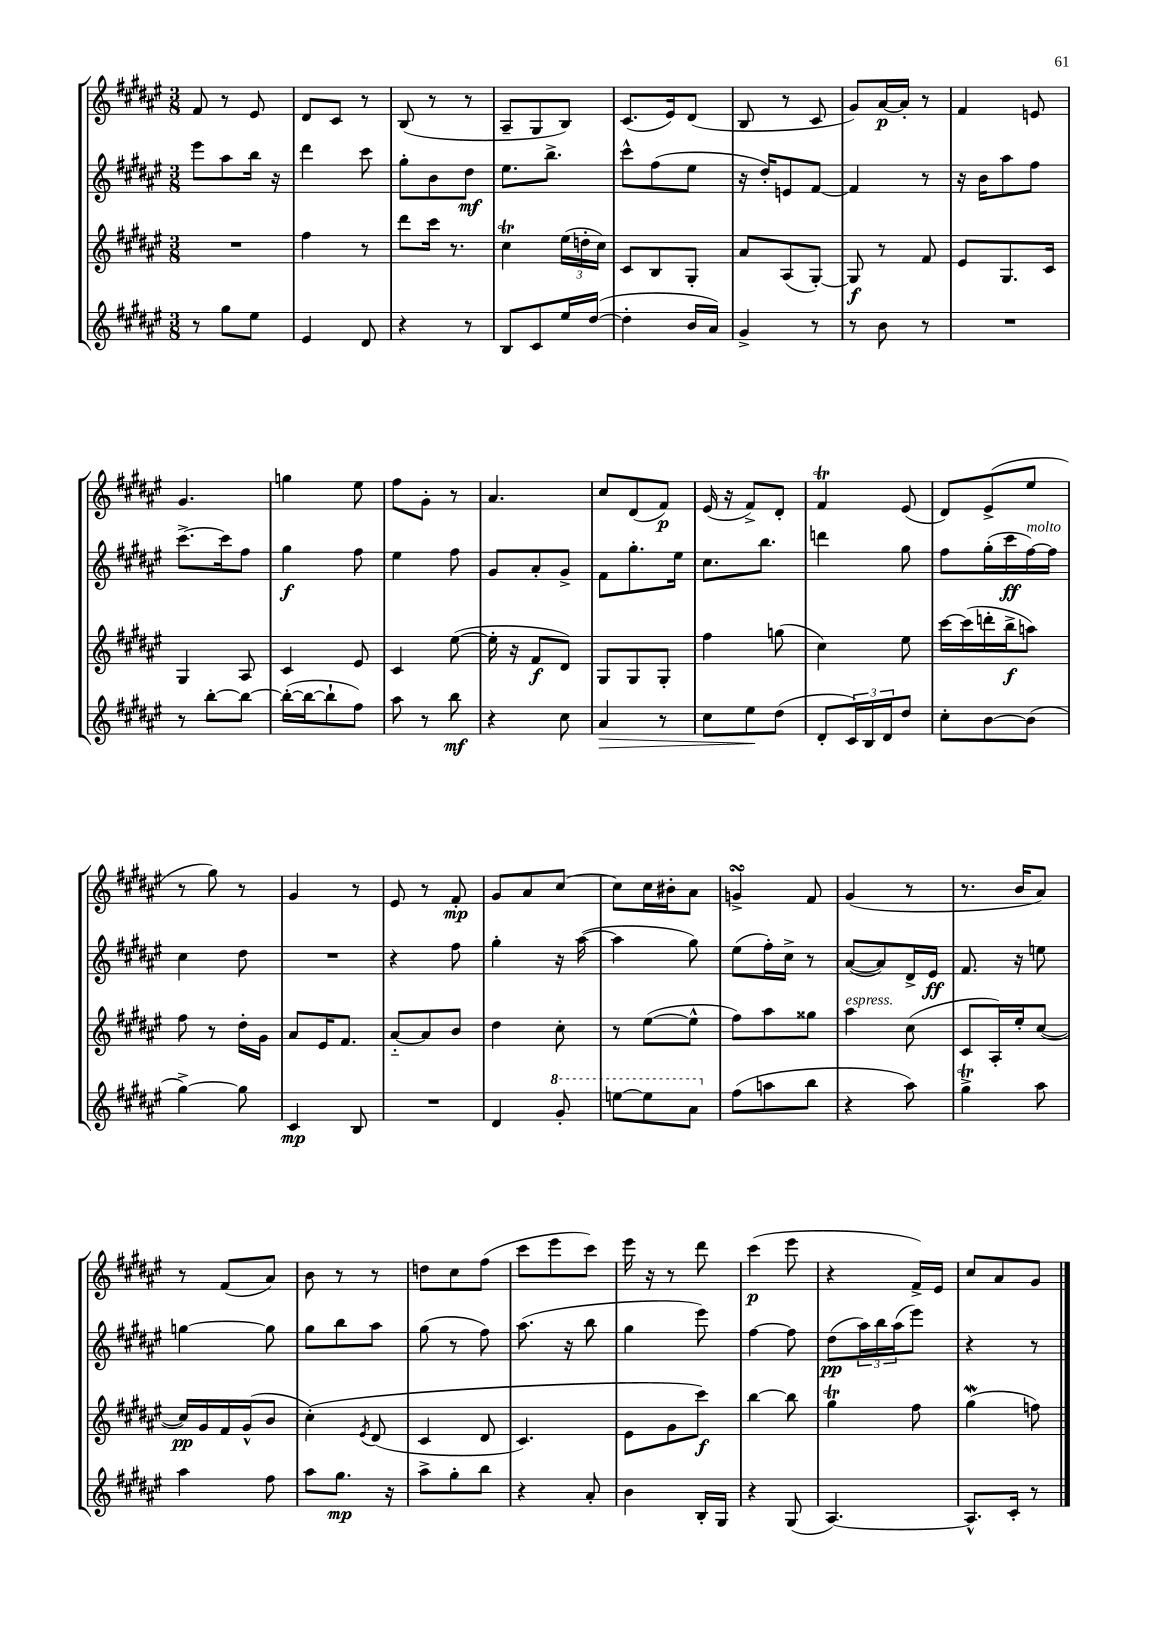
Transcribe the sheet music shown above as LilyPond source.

<<
\new StaffGroup <<
\new Staff = "s0" {
    \clef treble \key fis \major \numericTimeSignature \time 3/8
    fis'8 r8 eis'8 |
    dis'8 cis'8 r8 |
    b8( r8 r8 |
    ais8-- gis8 b8) |
    cis'8.( eis'16) dis'8( |
    b8 r8 cis'8 |
    gis'8) ais'16~\p ais'16-. r8 |
    fis'4 e'8 |
    gis'4. |
    g''4 eis''8 |
    fis''8 gis'8-. r8 |
    ais'4. |
    cis''8 dis'8( fis'8\p) |
    eis'16( r16 fis'8->) dis'8-. |
    fis'4\trill eis'8( |
    dis'8) eis'8->( eis''8 |
    r8 gis''8) r8 |
    gis'4 r8 |
    eis'8 r8 fis'8-.\mp |
    gis'8 ais'8 cis''8~ |
    cis''8 cis''16 bis'16-. ais'8 |
    g'4->\turn fis'8 |
    gis'4( r8 |
    r8. b'16 ais'8) |
    r8 fis'8( ais'8) |
    b'8 r8 r8 |
    d''8 cis''8 fis''8( |
    cis'''8 eis'''8 cis'''8) |
    eis'''16 r16 r8 dis'''8 |
    cis'''4\p( eis'''8 |
    r4 fis'16->) eis'16 |
    cis''8 ais'8 gis'8 \bar "|." |
}
\new Staff = "s1" {
    \clef treble \key fis \major \numericTimeSignature \time 3/8
    eis'''8 ais''8 b''16 r16 |
    dis'''4 cis'''8 |
    gis''8-. b'8 dis''8\mf |
    eis''8. b''8.-> |
    cis'''8-^ fis''8( eis''8 |
    r16 dis''16-.) e'8 fis'8~ |
    fis'4 r8 |
    r16 b'16 ais''8 fis''8 |
    cis'''8.~-> cis'''16 fis''8 |
    gis''4\f fis''8 |
    eis''4 fis''8 |
    gis'8 ais'8-. gis'8-> |
    fis'8 gis''8.-. eis''16 |
    cis''8. b''8. |
    d'''4 gis''8 |
    fis''8 gis''16-.( cis'''16\ff fis''16~^\markup { \italic "molto" }) fis''16 |
    cis''4 dis''8 |
    R4. |
    r4 fis''8 |
    gis''4-. r16 ais''16~( |
    ais''4 gis''8) |
    eis''8( fis''16-.) cis''16-> r8 |
    ais'8~( ais'8) dis'16-> eis'16\ff |
    fis'8. r16 e''8 |
    g''4~ g''8 |
    gis''8 b''8 ais''8 |
    gis''8( r8 fis''8) |
    ais''8.( r16 b''8 |
    gis''4 eis'''8) |
    fis''4~ fis''8 |
    dis''8\pp( \tuplet 3/2 { ais''16) b''16 ais''16( } eis'''8) |
    r4 r8 \bar "|." |
}
\new Staff = "s2" {
    \clef treble \key fis \major \numericTimeSignature \time 3/8
    R4. |
    fis''4 r8 |
    dis'''8 cis'''16 r8. |
    cis''4\trill \tuplet 3/2 { eis''16( d''16-. cis''16) } |
    cis'8 b8 gis8-. |
    ais'8 ais8( gis8~-.) |
    gis8\f r8 fis'8 |
    eis'8 gis8. cis'16 |
    gis4 ais8 |
    cis'4 eis'8 |
    cis'4 eis''8~( |
    eis''16-. r16 fis'8\f dis'8) |
    gis8 gis8 gis8-. |
    fis''4 g''8( |
    cis''4) eis''8 |
    cis'''16~ cis'''16( d'''16-. b''16->\f a''8) |
    fis''8 r8 dis''16-. gis'16 |
    ais'8 eis'16 fis'8. |
    ais'8~-_ ais'8 b'8 |
    dis''4 cis''8-. |
    r8 eis''8~( eis''8-^ |
    fis''8) ais''8 gisis''8 |
    ais''4^\markup { \italic "espress." } cis''8( |
    cis'8 ais16-.) eis''16-. cis''8~( |
    cis''16\pp) gis'16 fis'16 gis'16-^( b'8 |
    cis''4-.)\( \acciaccatura { eis'8 } dis'8( |
    cis'4 dis'8 |
    cis'4.) |
    eis'8 gis'8 cis'''8\f\) |
    b''4~ b''8 |
    gis''4\trill fis''8 |
    gis''4\mordent( f''8) \bar "|." |
}
\new Staff = "s3" {
    \clef treble \key fis \major \numericTimeSignature \time 3/8
    r8 gis''8 eis''8 |
    eis'4 dis'8 |
    r4 r8 |
    b8 cis'8 eis''16 dis''16~( |
    dis''4-. b'16 ais'16) |
    gis'4-> r8 |
    r8 b'8 r8 |
    R4. |
    r8 b''8~-. b''8~ |
    b''16~-.( b''16~ b''8-! fis''8) |
    ais''8 r8 b''8\mf |
    r4 cis''8 |
    ais'4\> r8 |
    cis''8 eis''8\! dis''8( |
    dis'8-. \tuplet 3/2 { cis'16) b16 dis'16 } dis''8 |
    cis''8-. b'8~ b'8( |
    gis''4~->) gis''8 |
    cis'4\mp b8 |
    R4. |
    dis'4 \ottava #1 gis''8-. |
    e'''8~ e'''8 ais''8 \ottava #0 |
    fis''8( a''8 b''8 |
    r4 ais''8) |
    gis''4->\trill ais''8 |
    ais''4 fis''8 |
    ais''8 gis''8.\mp r16 |
    ais''8-> gis''8-. b''8 |
    r4 ais'8-. |
    b'4 b16-. gis16 |
    r4 gis8( |
    ais4.~) |
    ais8.-^ cis'16-. r8 \bar "|." |
}
>>
>>
\layout { \context { \Score \remove "Bar_number_engraver" } }
